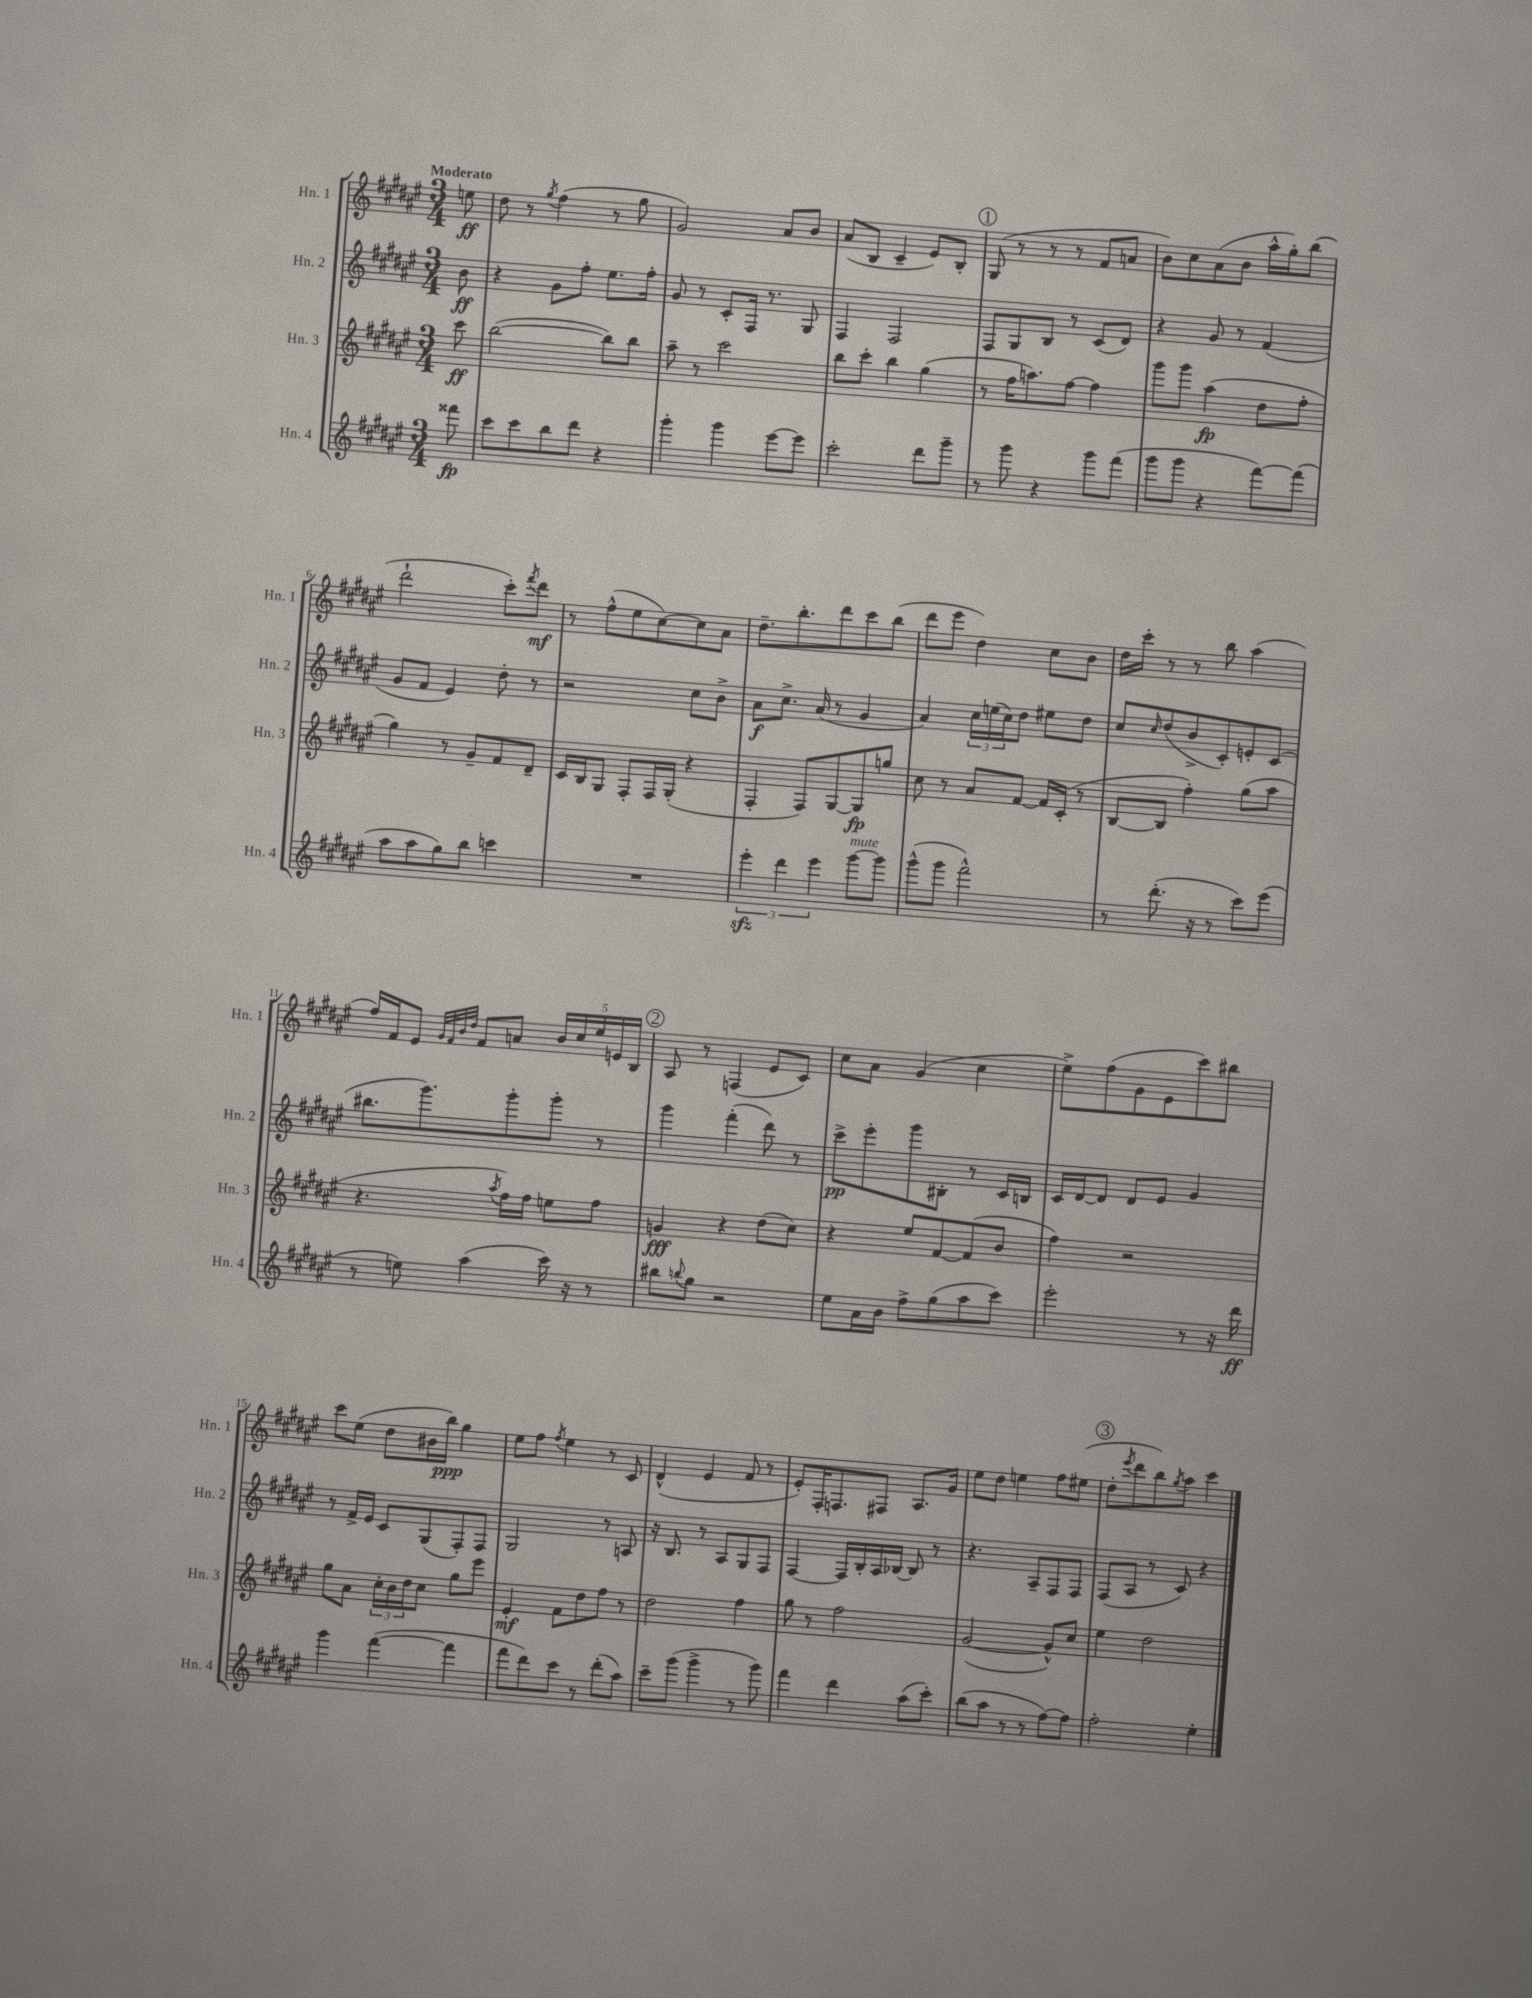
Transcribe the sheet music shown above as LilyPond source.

<<
\new StaffGroup <<
\new Staff = "s0" \with { instrumentName = "Hn. 1" shortInstrumentName = "Hn. 1" } {
    \clef treble \key fis \major \numericTimeSignature \time 3/4 \partial 8 \tempo "Moderato"
    e''8\ff |
    dis''8 r8 \acciaccatura { gis''8 } fis''4( r8 gis''8 |
    gis'2) ais'8 b'8 |
    ais'8( b8 cis'4-- eis'8) b8-. |
    \mark \markup { \circle "1" } gis8( r8 r8 r8 fis'8 a'8 |
    b'8) cis''8 ais'8( b'8 ais''16-^ gis''16-.) b''8( |
    dis'''2-! cis'''8-.) \acciaccatura { fis'''8 } dis'''8\mf |
    r8 fis''8-^( eis''8 cis''8~) cis''8 ais'8 |
    dis''8.-- b''8.-. dis'''8 cis'''8 b''8( |
    dis'''8 eis'''8 dis''4) cis''8 b'8 |
    dis''16 cis'''16-. r8 r8 b''8 ais''4( |
    fis''16) fis'16 eis'8 \grace { gis'32 fis'32 b'32 dis''32 } fis'8 a'8 \tuplet 5/4 { b'16 cis''16 eis''16 e'16 b16 } |
    \mark \markup { \circle "2" } ais8 r8 f4( eis'8 cis'8) |
    cis''8 ais'8 gis'4( cis''4 |
    eis''8->) fis''8( gis'8 eis'8 cis'''8) bis''8 |
    cis'''8 eis''8( dis''8 bis'16 b''16\ppp) gis''4 |
    eis''8 fis''8 \acciaccatura { fis''8 } eis''4 r8 cis'8 |
    dis'4-^( eis'4 fis'8 r8 |
    eis'8-.) fis16-. f8. fis8 ais8. gis'16 |
    eis''8 dis''8 e''4 fis''8 eis''8( |
    \mark \markup { \circle "3" } dis''8-. \acciaccatura { eis'''8 } dis'''8 b''8) \acciaccatura { gis''8 } ais''8 cis'''4 \bar "|." |
}
\new Staff = "s1" \with { instrumentName = "Hn. 2" shortInstrumentName = "Hn. 2" } {
    \clef treble \key fis \major \numericTimeSignature \time 3/4 \partial 8
    b'8\ff |
    r4 gis'8 fis''8-. eis''8. fis''16-. |
    gis'8 r8 cis'8-. fis16 r8. gis8 |
    fis4 fis2 |
    \mark \markup { \circle "1" } fis8 gis8 b8 r8 cis'8( dis'8) |
    r4 gis'8 r8 fis'4( |
    gis'8 fis'8 eis'4) dis''8-. r8 |
    r2 cis''8 b'8-> |
    ais'8\f cis''8.-> ais'16( r8 gis'4 |
    ais'4) \tuplet 3/2 { cis''16 e''16( cis''16) } dis''8 eis''8 dis''8 |
    cis''8 \grace { cis''16 } dis''8( b'8-> cis'8-.) e'8-. cis'8( |
    bis''8. gis'''8.) gis'''8-. gis'''8-. r8 |
    \mark \markup { \circle "2" } gis'''4 fis'''4-.( dis'''8) r8 |
    cis'''8->\pp eis'''8-. gis'''8 bis8-. r8 cis'16 b16 |
    cis'16 dis'16~ dis'8 dis'8 eis'8 gis'4 |
    r8 fis'16-> eis'16 cis'8 gis8( fis8-.) fis8 |
    gis2 r8 a8 |
    r16 b8. r8 ais8 gis8 fis8 |
    fis4~ fis16 b16-. ais16 bes16~ bes8 r8 |
    r4. ais8-- fis8 fis8 |
    \mark \markup { \circle "3" } fis8( ais8 r8 cis'8) r4 \bar "|." |
}
\new Staff = "s2" \with { instrumentName = "Hn. 3" shortInstrumentName = "Hn. 3" } {
    \clef treble \key fis \major \numericTimeSignature \time 3/4 \partial 8
    cis'''8\ff |
    b''2~( b''8) b''8 |
    ais''8-- r8 cis'''2 |
    b''8 cis'''8-. b''4 gis''4( |
    \mark \markup { \circle "1" } r8 fis''16 a''8.) fis''8~ fis''4 |
    gis'''8 gis'''8 ais''4\fp( dis''8 fis''8-. |
    gis''4) r8 gis'8-- fis'8 dis'8-- |
    cis'16 b16 gis8 fis8-. fis16 gis16-.( r4 |
    fis4-. fis8) gis8~ gis8\fp g''8 |
    cis''8 r8 ais'8 fis'8~ fis'16 cis'16-.( r8 |
    b8~ b8 fis''4-.) gis''8( ais''8 |
    r4. \acciaccatura { ais''8 } fis''16) fis''16 e''8 fis''8 |
    \mark \markup { \circle "2" } g'4\fff r4 dis''8( cis''8) |
    r4 eis''8 fis'8~ fis'8( b'8 |
    fis''4) r2 |
    gis''8 ais'8 \tuplet 3/2 { cis''16-. b'16 dis''16 } cis''8 gis''8 eis'''8 |
    eis'4-.\mf fis'8 dis''8 fis''8 r8 |
    dis''2 fis''4 |
    gis''8 r8 fis''2 |
    gis'2~( gis'8-^) cis''8 |
    \mark \markup { \circle "3" } eis''4 dis''2 \bar "|." |
}
\new Staff = "s3" \with { instrumentName = "Hn. 4" shortInstrumentName = "Hn. 4" } {
    \clef treble \key fis \major \numericTimeSignature \time 3/4 \partial 8
    fisis'''8\fp |
    cis'''8 cis'''8 b''8 dis'''8 r4 |
    gis'''4-. gis'''4 eis'''8~ eis'''8 |
    cis'''2-. dis'''8 gis'''8-- |
    \mark \markup { \circle "1" } r8 gis'''8 r4 gis'''8 fis'''8( |
    gis'''8 gis'''8 r4 fis'''8~) fis'''8( |
    ais''8 ais''8 gis''8) b''8 c'''4 |
    R2. |
    \tuplet 3/2 { eis'''4-.\sfz dis'''4 eis'''4 } gis'''8~^\markup { \italic "mute" } gis'''8 |
    gis'''8-^( gis'''8 fis'''2-^) |
    r8 dis'''8.-.( r16 r8 cis'''8) eis'''8( |
    r8 e''8) ais''4( cis'''16) r16 r8 |
    \mark \markup { \circle "2" } bis''8 \appoggiatura { b''8 } gis''8 r2 |
    eis''8 ais'16 b'16 fis''8-> gis''8( ais''8 cis'''8) |
    eis'''2-. r8 r16 dis'''16\ff |
    gis'''4 fis'''4~( fis'''4 |
    fis'''8 dis'''8) cis'''8 r8 dis'''8-.( ais''8) |
    cis'''8-- gis'''8( gis'''4-> r8 gis'''8) |
    fis'''4 dis'''4 ais''8( cis'''8-.) |
    b''8( ais''8 r8 r8 fis''8~) fis''8 |
    \mark \markup { \circle "3" } fis''2-. eis''4-. \bar "|." |
}
>>
>>
